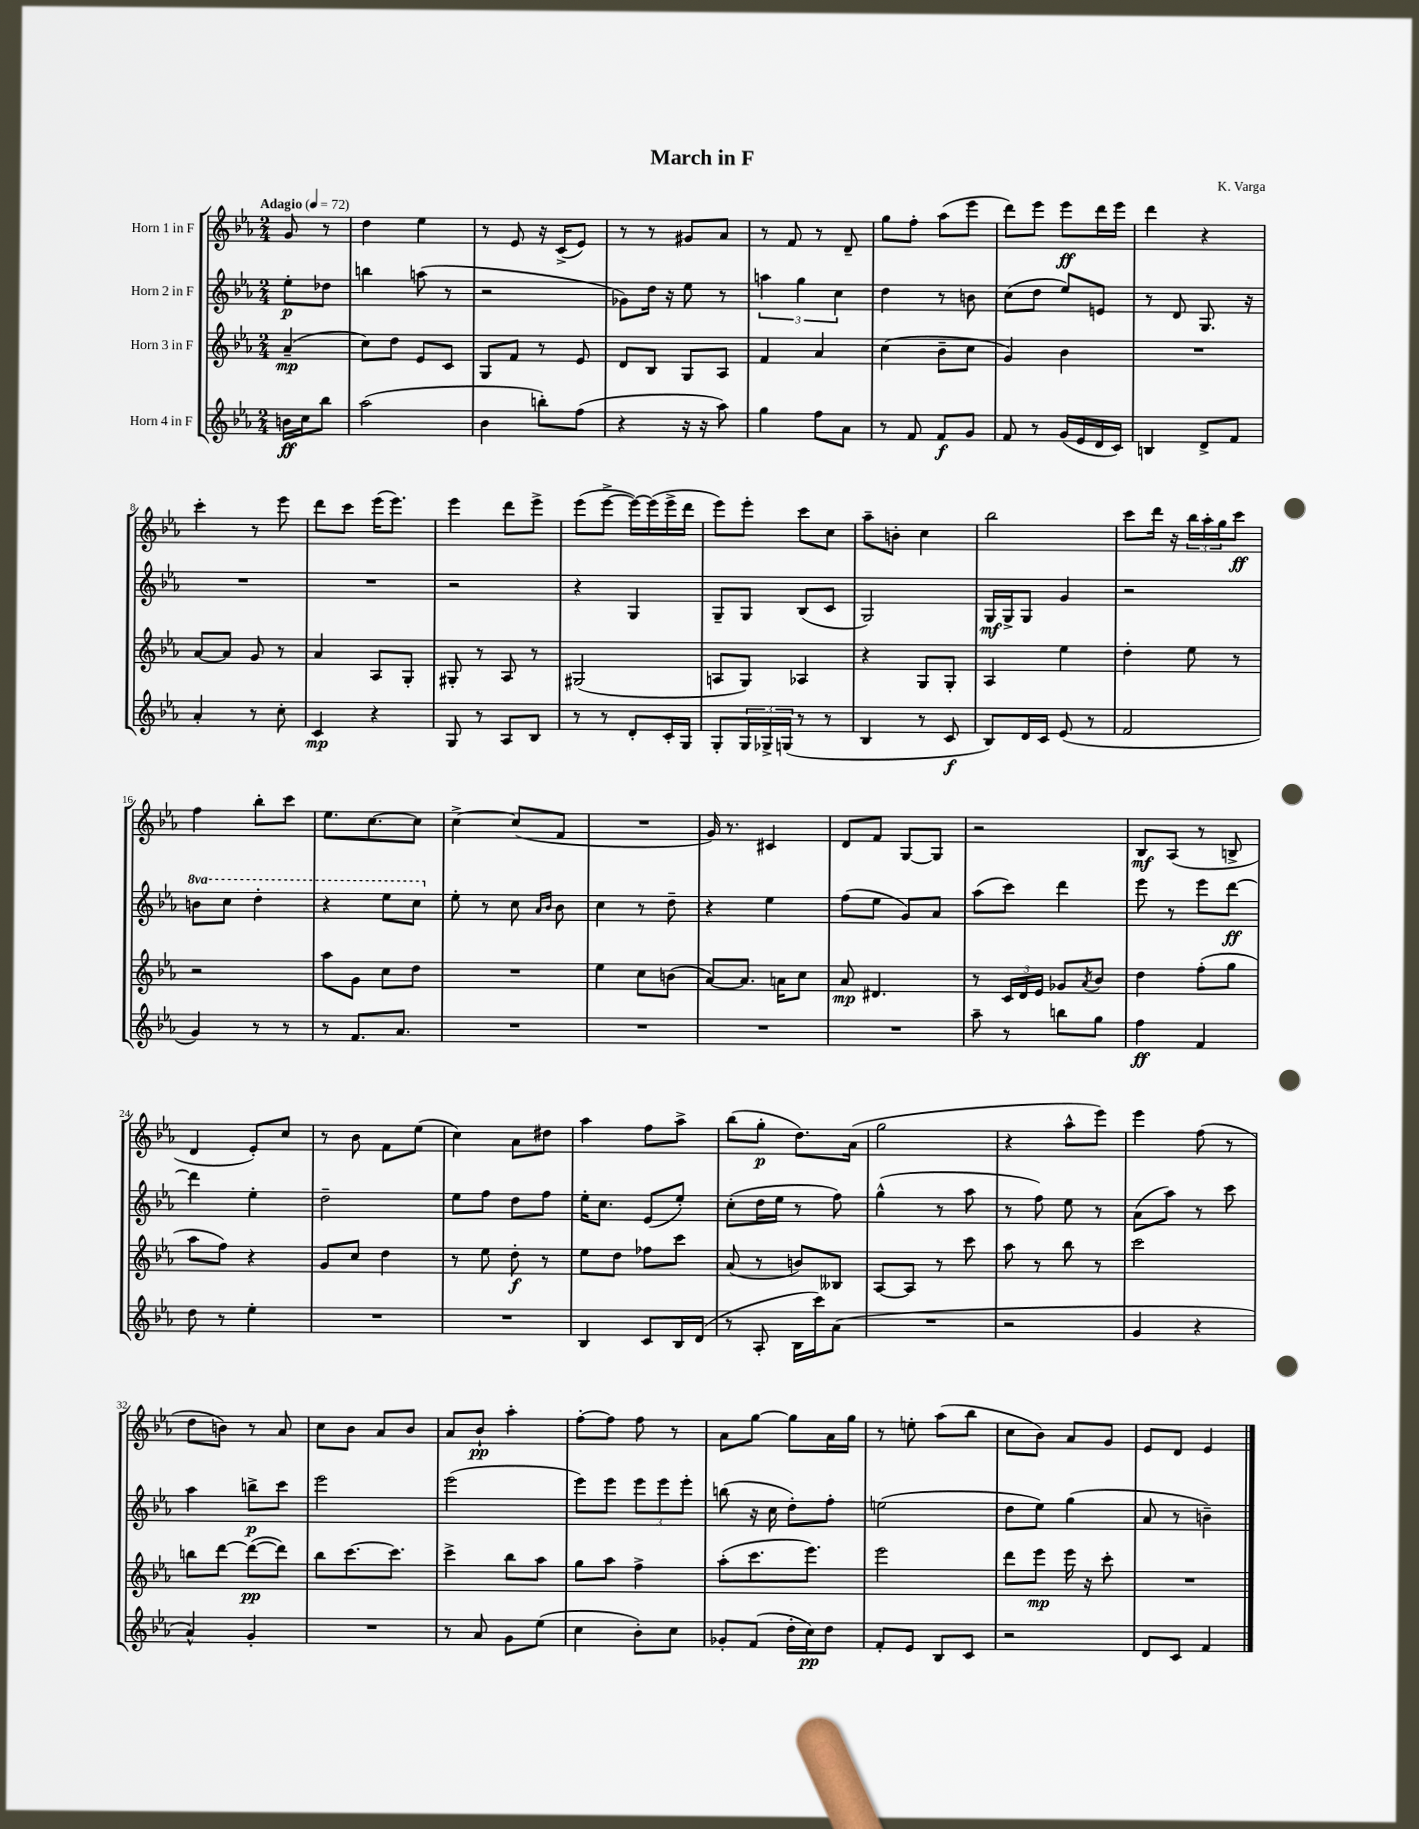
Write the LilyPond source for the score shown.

\header { title = "March in F" composer = "K. Varga" }
<<
\new StaffGroup <<
\new Staff = "s0" \with { instrumentName = "Horn 1 in F" } {
    \clef treble \key ees \major \numericTimeSignature \time 2/4 \partial 4 \tempo "Adagio" 4 = 72
    g'8 r8 |
    d''4 ees''4 |
    r8 ees'8 r16 c'16->( ees'8) |
    r8 r8 gis'8 aes'8 |
    r8 f'8 r8 d'8-- |
    g''8 f''8-. aes''8( ees'''8 |
    d'''8) ees'''8 ees'''8\ff d'''16 ees'''16 |
    d'''4 r4 |
    c'''4-. r8 ees'''8 |
    d'''8 c'''8 ees'''16( ees'''8.) |
    ees'''4 d'''8 ees'''8-> |
    ees'''8( ees'''8~-> ees'''16~) ees'''16( ees'''16-> d'''16 |
    ees'''8) ees'''8-. c'''8 c''8 |
    aes''8-- b'8-. c''4 |
    bes''2 |
    c'''8 d'''16 r16 \tuplet 3/2 { bes''16 aes''16-. g''16 } c'''8\ff |
    f''4 bes''8-. c'''8 |
    ees''8. c''8.~ c''8 |
    c''4~-> c''8( f'8 |
    R2 |
    g'16) r8. cis'4 |
    d'8 f'8 g8~ g8 |
    r2 |
    bes8\mf aes8( r8 b8-> |
    d'4 ees'8-.) c''8 |
    r8 bes'8 f'8 ees''8( |
    c''4) aes'8 dis''8 |
    aes''4 f''8 aes''8-> |
    bes''8( g''8-.\p d''8.) aes'16( |
    g''2 |
    r4 aes''8-^ ees'''8) |
    ees'''4 f''8( r8 |
    d''8 b'8) r8 aes'8 |
    c''8 bes'8 aes'8 bes'8 |
    aes'8 bes'8-!\pp aes''4-. |
    f''8~-. f''8 f''8 r8 |
    aes'8 g''8~ g''8 aes'16 g''16 |
    r8 e''8-. aes''8( bes''8 |
    c''8 bes'8) aes'8 g'8 |
    ees'8 d'8 ees'4 \bar "|." |
}
\new Staff = "s1" \with { instrumentName = "Horn 2 in F" } {
    \clef treble \key ees \major \numericTimeSignature \time 2/4 \set Staff.ottavationMarkups = #ottavation-simple-ordinals \partial 4
    ees''8-.\p des''8 |
    b''4 a''8( r8 |
    r2 |
    ges'8) d''16 r16 ees''8 r8 |
    \tuplet 3/2 { a''4 g''4 c''4 } |
    d''4 r8 b'8 |
    c''8( d''8 ees''8) e'8 |
    r8 d'8 g8. r16 |
    R2 |
    R2 |
    r2 |
    r4 g4 |
    g8-- g8 bes8( c'8 |
    g2) |
    g16\mf g16-> g8 g'4 |
    r2 |
    \ottava #1 b''8 c'''8 d'''4-. |
    r4 ees'''8 c'''8 \ottava #0 |
    ees''8-. r8 c''8 \grace { aes'16 bes'16 } bes'8 |
    c''4 r8 d''8-- |
    r4 ees''4 |
    f''8( ees''8 g'8) aes'8 |
    aes''8( c'''8) d'''4 |
    ees'''8 r8 ees'''8 d'''8~\ff |
    d'''4 ees''4-. |
    d''2-- |
    ees''8 f''8 d''8 f''8 |
    ees''16-. c''8. ees'8( ees''8-.) |
    c''8-.( d''16 ees''16 r8 f''8) |
    g''4-^( r8 aes''8 |
    r8 f''8) ees''8 r8 |
    aes'8( aes''8) r8 c'''8 |
    aes''4 b''8->\p c'''8 |
    ees'''2 |
    ees'''2( |
    ees'''8) ees'''8 \tuplet 3/2 { ees'''8 ees'''8 ees'''8-. } |
    b''8( r16 c''16 d''8-.) f''8-. |
    e''2( |
    d''8 ees''8) g''4( |
    aes'8 r8 b'4--) \bar "|." |
}
\new Staff = "s2" \with { instrumentName = "Horn 3 in F" } {
    \clef treble \key ees \major \numericTimeSignature \time 2/4 \partial 4
    aes'4--\mp( |
    c''8) d''8 ees'8 c'8 |
    g8 f'8 r8 ees'8 |
    d'8 bes8 g8 aes8 |
    f'4 aes'4 |
    c''4( bes'8-- c''8 |
    g'4) bes'4 |
    R2 |
    aes'8~ aes'8 g'8 r8 |
    aes'4 aes8 g8-. |
    gis8-. r8 aes8 r8 |
    gis2( |
    a8 g8) aes4 |
    r4 g8 g8-. |
    aes4 ees''4 |
    d''4-. ees''8 r8 |
    r2 |
    aes''8 g'8 c''8 d''8 |
    R2 |
    ees''4 c''8 b'8( |
    aes'8~) aes'8. a'16 c''8 |
    aes'8\mp dis'4. |
    r8 \tuplet 3/2 { c'16 d'16 ees'16 } ges'8 \acciaccatura { aes'8 } bes'8 |
    d''4 f''8-.( g''8 |
    aes''8 f''8) r4 |
    g'8 c''8 d''4 |
    r8 ees''8 d''8-.\f r8 |
    ees''8 d''8 fes''8 c'''8 |
    aes'8( r8 b'8) beses8 |
    aes8~ aes8 r8 c'''8 |
    aes''8 r8 bes''8 r8 |
    c'''2 |
    b''8 d'''8~ d'''8~\pp( d'''8) |
    bes''8 c'''8.~ c'''8. |
    c'''4-> bes''8 aes''8 |
    g''8 aes''8 f''4-> |
    aes''8-.( c'''8. ees'''8.) |
    ees'''2 |
    d'''8 ees'''8\mp ees'''16 r16 c'''8-. |
    R2 \bar "|." |
}
\new Staff = "s3" \with { instrumentName = "Horn 4 in F" } {
    \clef treble \key ees \major \numericTimeSignature \time 2/4 \partial 4
    b'16\ff c''16 bes''8 |
    aes''2( |
    bes'4 b''8-.) f''8( |
    r4 r16 r16 aes''8) |
    g''4 f''8 aes'8 |
    r8 f'8 f'8\f g'8 |
    f'8 r8 g'16( ees'16 d'16 c'16) |
    b4 d'8-> f'8 |
    aes'4-. r8 c''8-. |
    c'4\mp r4 |
    g8 r8 aes8 bes8 |
    r8 r8 d'8-. c'16-. g16 |
    g8-. \tuplet 3/2 { g16 ges16-> g16( } r8 r8 |
    bes4 r8 c'8\f |
    bes8) d'16 c'16 ees'8( r8 |
    f'2 |
    g'4) r8 r8 |
    r8 f'8. aes'8. |
    R2 |
    R2 |
    R2 |
    R2 |
    aes''8-- r8 b''8 g''8 |
    f''4\ff f'4 |
    d''8 r8 ees''4-. |
    R2 |
    R2 |
    bes4 c'8 bes16 d'16( |
    r8 aes8-. bes16 c'''16) aes'8( |
    R2 |
    r2 |
    g'4 r4 |
    aes'4-^) g'4-. |
    R2 |
    r8 aes'8 g'8 ees''8( |
    c''4 bes'8-.) c''8 |
    ges'8-. f'8( d''16-. c''16\pp) d''8 |
    f'8-. ees'8 bes8 c'8 |
    r2 |
    d'8 c'8 f'4 \bar "|." |
}
>>
>>
